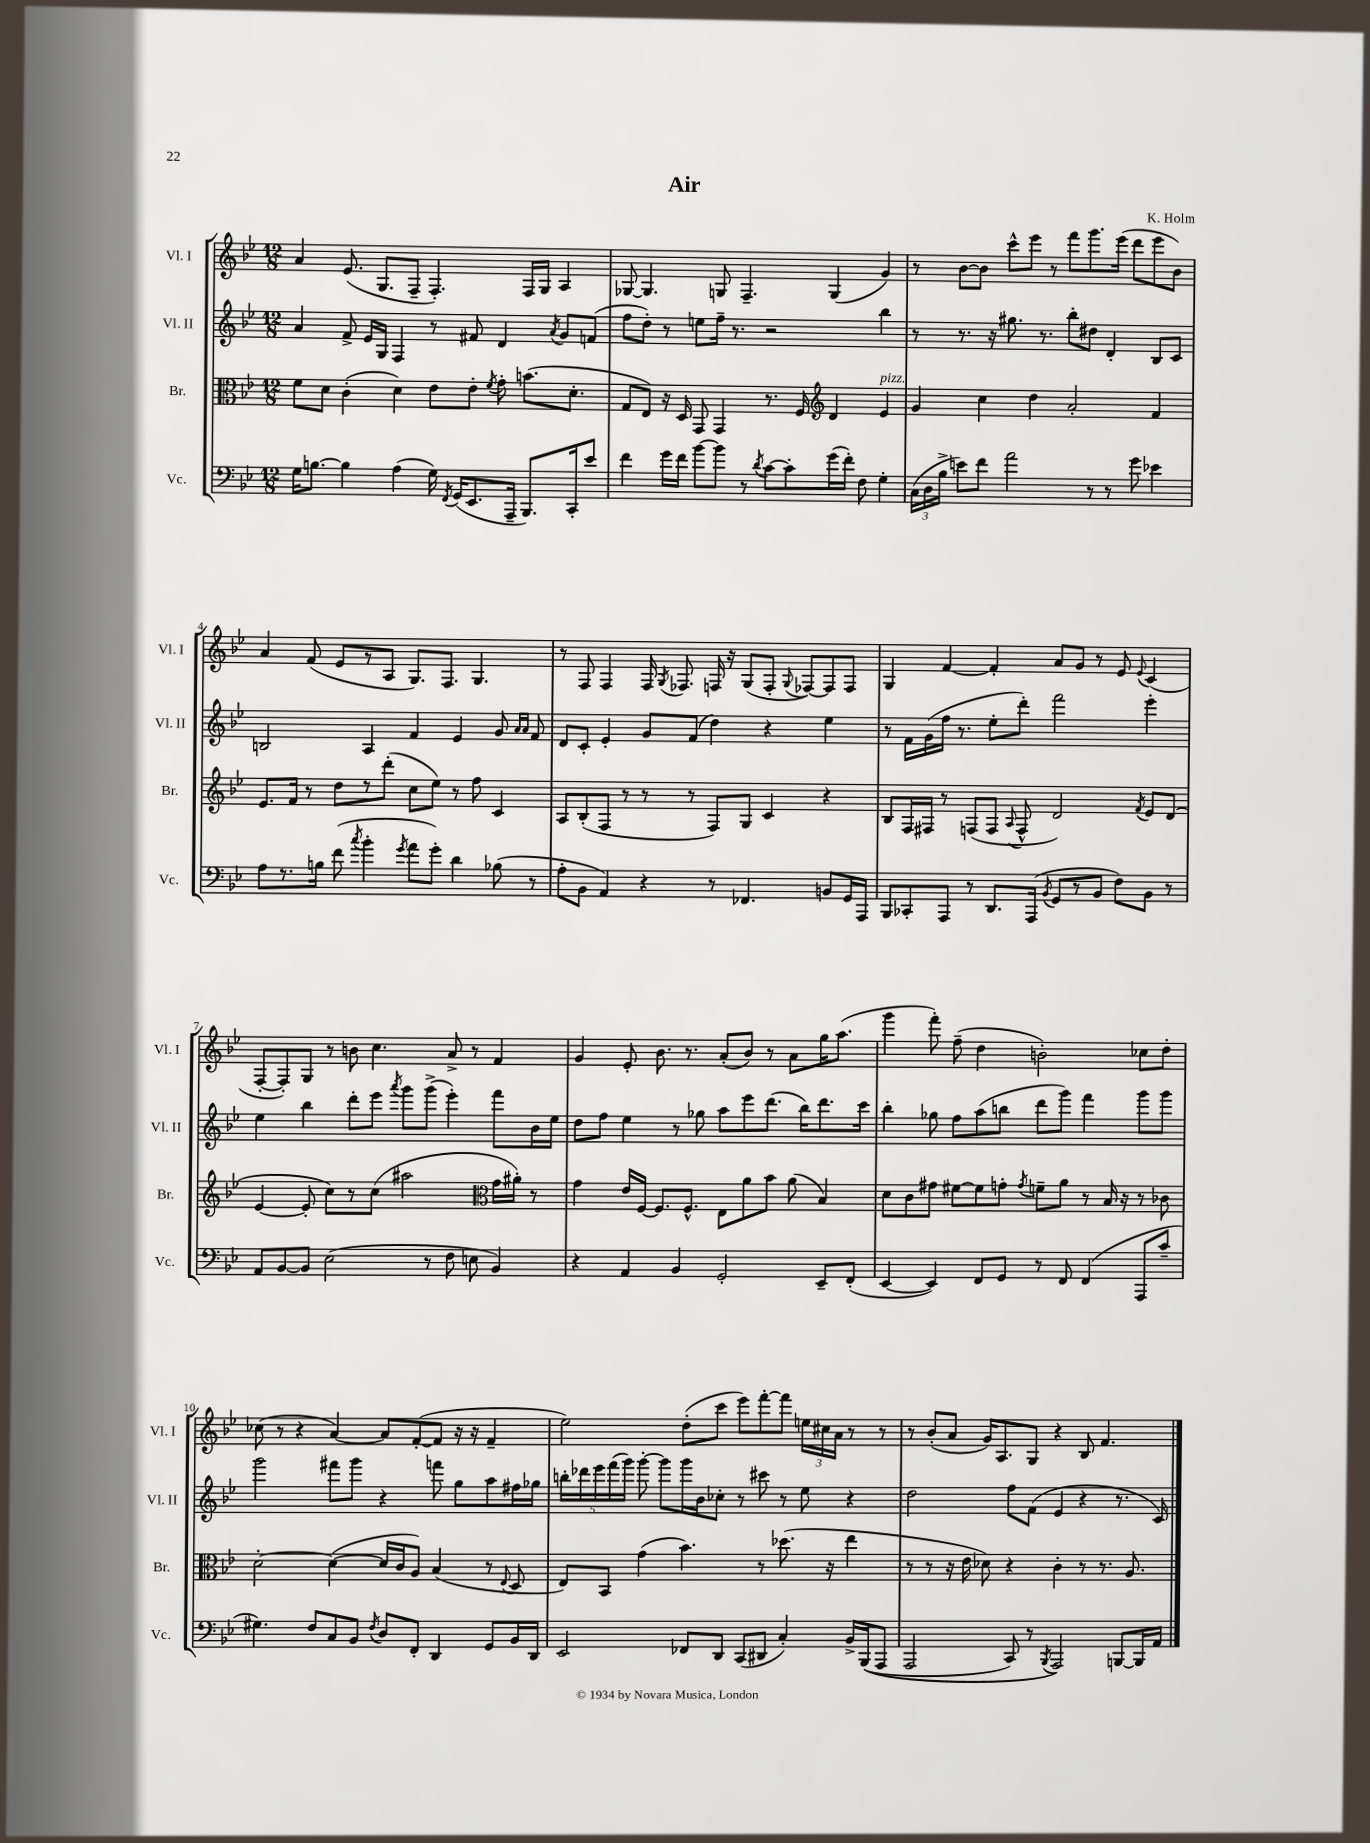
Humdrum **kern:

**kern	**kern	**kern	**kern
*part4	*part3	*part2	*part1
*staff4	*staff3	*staff2	*staff1
*I"Vc.	*I"Br.	*I"Vl. II	*I"Vl. I
*I'Vc.	*I'Br.	*I'Vl. II	*I'Vl. I
*clefF4	*clefC3	*clefG2	*clefG2
*k[b-e-]	*k[b-e-]	*k[b-e-]	*k[b-e-]
*M12/8	*M12/8	*M12/8	*M12/8
=1	=1	=1	=1
16G\KL	8f\L	4a/	4a/
[8.Bn\J	.	.	.
.	8d\J	.	.
4B\]	(4c'\	8f^/	(8.e-/
.	.	16e-/LL	.
.	.	16G/JJ	8.G/L
(4A\	4d\)	4F/	.
.	.	.	8F~/J
16G\)	8e-\L	8r	4.F'/)
8qFF/	.	.	.
(16GG/KL	.	.	.
8.EE-/	8e-'\J	8f#X/	.
.	8qf/	.	.
.	8g'\	4d/	.
16AAA~/Jk	.	.	.
8.BBB-/L)	(8.bn\L	.	16F/LL
.	.	.	16G/JJ
.	.	8qa/	.
.	.	8g/L	4A/
16CC'/k	8.d'\J	.	.
8e-/J	.	(8fn/J	.
=2	=2	=2	=2
4f\	8G/L	8ff\L	[8G-X/
.	8E-/J)	8dd'\J)	4.G-/]
16g\LL	16r	8r	.
16f\JJ	16D/	.	.
[8b-\L	8GG/	8een\L	.
8b-\J]	4GG/	16ff~\Jk	8Gn/
.	.	8.r	.
8r	.	.	4.F~/
8qd/	.	.	.
[8c\L	8.r	2r	.
8c'\]	.	.	.
.	16F/	.	.
*	*clefG2	*	*
(16g\L	4d/	.	(4G/
16f'\JJ)	.	.	.
8F\	.	.	.
!	!LO:TX:a:i:t=pizz.	!	!
4G'\	4e-/	4bb-\	4g/)
=3	=3	=3	=3
(24C\LL	4g/	8r	8r
24D\	.	.	.
24B-^\JJ	.	.	.
8en\L)	.	8.r	[8b-\L
8f\J	4cc\	.	8b-\J]
.	.	16r	.
2a\	.	8.gg#X\	8ccc^^\L
.	4dd\	.	8eee-\J
.	.	8.r	.
.	.	.	8r
.	2a'/	8bb-'\L	8fff\L
8r	.	8dd#X\J	8.ggg\
8r	.	4d'/	.
.	.	.	(16eee-\Jk
8g\	.	.	8ddd\L
4e-X\	4f/	8B-/L	8eee-\
.	.	8c/J	8b-\J)
!!LO:LB:g=z
=4	=4	=4	=4
8A\L	8.e-/L	2Bn/	4a/
8.r	.	.	.
.	16f/Jk	.	.
.	8r	.	(8f/
16Bn\Jk	.	.	.
(8f\	8dd\L	.	8e-/L
8qcc/	.	.	.
4b-'\	8r	4A/	8r
.	(8ddd'\J	.	8A/J
8qg/	.	.	.
8a\L	8cc\L	4f/	8.G/L)
8g'\J)	8ee-\J)	.	.
.	.	.	8.F/J
4d\	8r	4e-/	.
.	8ff\	.	4.G/
(8B-X\	4c/	8g/	.
.	.	16qqa/LL	.
.	.	16qqa/JJ	.
8r	.	8f/	.
=5	=5	=5	=5
8A'\L	8A/L	8d/L	8r
8BB-\J	(8B-'/	8c'/J	8F/
4AA/)	8F/J	4e-'/	4F/
.	8r	.	.
4r	8r	8g/L	16F/
.	.	.	8qG/
.	.	.	8.F-X/
.	8r	(8f/J	.
8r	8F/L)	4dd\)	16Fn/
.	.	.	16r
4.FF-X/	8G/J	.	(8G/L
.	4c/	4r	8F'/J
.	.	.	8qqG/
.	.	.	[8F-X/L)
8BBn/L	4r	4ee-\	8F-/]
16GG/L	.	.	8F-/J
16AAA/JJ	.	.	.
=6	=6	=6	=6
8BBB-/L	8B-/L	8r	4G/
8CC-X'/	16F/L	16f\LL	.
.	16F#X/JJ	(16g\	.
8AAA/J	8r	16ff\JJ	[4f/
.	.	8.r	.
8r	(8Fn/L	.	.
8.DD/L	8F/J	8ee-'\L	4f'/]
.	8qqA/	.	.
.	8F^^/	8ddd'\J)	.
(16AAA/Jk	.	.	.
8qBB-/	.	.	.
8GG/L	2d/)	2fff\	8a/L
8r	.	.	8g/J
8BB-/J	.	.	8r
8F\L)	.	.	8e-/
.	8qf/	.	8qqe-/
8BB-\J	8e-/L	4eee-'\	(4c/
8r	(8d/J	.	.
!!LO:LB:g=z
=7	=7	=7	=7
8AA/L	[4e-/	4ee-\	[8F'/L
[8BB-/	.	.	8F'/])
8BB-/J]	8e-'/]	4bb-\	8G/J
(2E-\	8cc\L)	.	8r
.	8r	8ddd'\L	8bn\
.	(8cc\J	8eee-\J	4.cc\
.	.	8qaaa/	.
.	2aa#X\	8ggg\L	.
8r	.	(8ggg^\J	.
8F\	.	4eee-'\)	8a^/
8En\	.	.	8r
*	*clefC3	*	*
4BB-/)	16g\LL	8fff\L	4f/
.	16a#X'\JJ)	.	.
.	8r	16b-\L	.
.	.	16ee-\JJ	.
=8	=8	=8	=8
4r	4g\	8dd\L	4g/
.	.	8ff\J	.
4AA/	16e-/LL	4ee-\	8e-'/
.	[16F/JJ	.	.
.	8.F/L]	.	8.b-\
4BB-/	.	8r	.
.	8.F^^/J	.	8.r
.	.	8gg-X\	.
2GG'/	8E-\L	8aa\L	(8a'/L
.	8a\	8eee-\	8b-/J)
.	8b-\J	(8.ddd\J	8r
.	(8a\	.	8a\L
.	.	16bb-\KL)	.
8EE-~/L	4B-/)	8.ddd\	16gg\K
.	.	.	(8.aa\J
(8FF'/J	.	.	.
.	.	16ccc\Jk	.
=9	=9	=9	=9
[4EE-/	8d\L	4bb-'\	4ggg\
.	8c\	.	.
4EE-/])	8g#X\J	8gg-X\	8fff'\)
.	[8f#X\L	8ff\L	(8ff~\
8FF/L	8f#\]	(8aa\	4dd\
8GG/J	8gn'\J	8bbn\J	.
.	8qg/	.	.
8r	8fn~\L	8ddd\L	2bn'\)
8FF/	8a\J	8ggg\J)	.
(4FF/	8r	4fff\	.
.	16B-/	.	.
.	16r	.	.
8AAA/L	8r	8ggg\L	8cc-X\L
8c~/J	8c-X\	8ggg\J	8dd'\J
!!LO:LB:g=z
=10	=10	=10	=10
4.G#X\)	[2d'\	2ggg\	(8cc-X\
.	.	.	8r
.	.	.	4r
8F/L	.	.	.
8C/	(4d\_	8fff#X\L	[4a/)
8BB-/J	.	8ggg\J	.
8qF/	.	.	.
8D/L	16d/LL]	4r	8a/L]
.	16c/J	.	.
8FF'/J	8A/J)	.	([8f'/
4DD/	(4B-/	8fffn\	8f/J]
.	.	8gg\L	16r
.	.	.	16r
8GG/L	8r	8aa\	4f~/
.	8qqE-/	.	.
16BB-/L	8D/	16ff#X\L	.
16DD/JJ	.	16gg-X\JJ	.
=11	=11	=11	=11
2EE-/	8E-/L)	20bbn'\LL	2ee-\)
.	.	20ddd-X\	.
.	.	20eee-\	.
.	8BB-/J	.	.
.	.	(20fff\	.
.	.	20ggg\JJ)	.
.	(4g\	[8ggg'\	.
.	.	8ggg\L]	.
8FF-X/L	4.b-\)	16ggg\L	(8dd'\L
.	.	16b-\J	.
8DD/J	.	8cc-X'\J	8ccc\J
(8CC/L	.	8r	8eee-\L)
8DD#X/J	8r	8ccc#X\	[8fff'\
4C'/)	(8.dd-X\	8r	8fff\J]
.	.	8ee-\	24een\LL
.	.	.	24cc#X\
.	16r	.	.
.	.	.	24a\JJ
16BB-^/LL	4ee-\	4r	8r
((16BBB-/J	.	.	.
8AAA/J	.	.	8r
=12	=12	=12	=12
2AAA/	8r	2dd\	8r
.	8r	.	(8b-'/L
.	16r	.	8a/J
.	16e-\	.	.
.	8d-X\)	.	16g/KL)
.	.	.	8.A/
8CC/)	4r	8ff\L	.
8r	.	(8f\J	8G/J
8qBBB-/	.	.	.
2AAA/)	4c'\	4e-/	4r
.	8r	4r	8B-/
.	8.r	.	4.f/
[8BBBn/L	.	8.r	.
.	8.A/	.	.
16BBB/L]	.	.	.
16AA/JJ	.	16c/)	.
==	==	==	==
*-	*-	*-	*-
